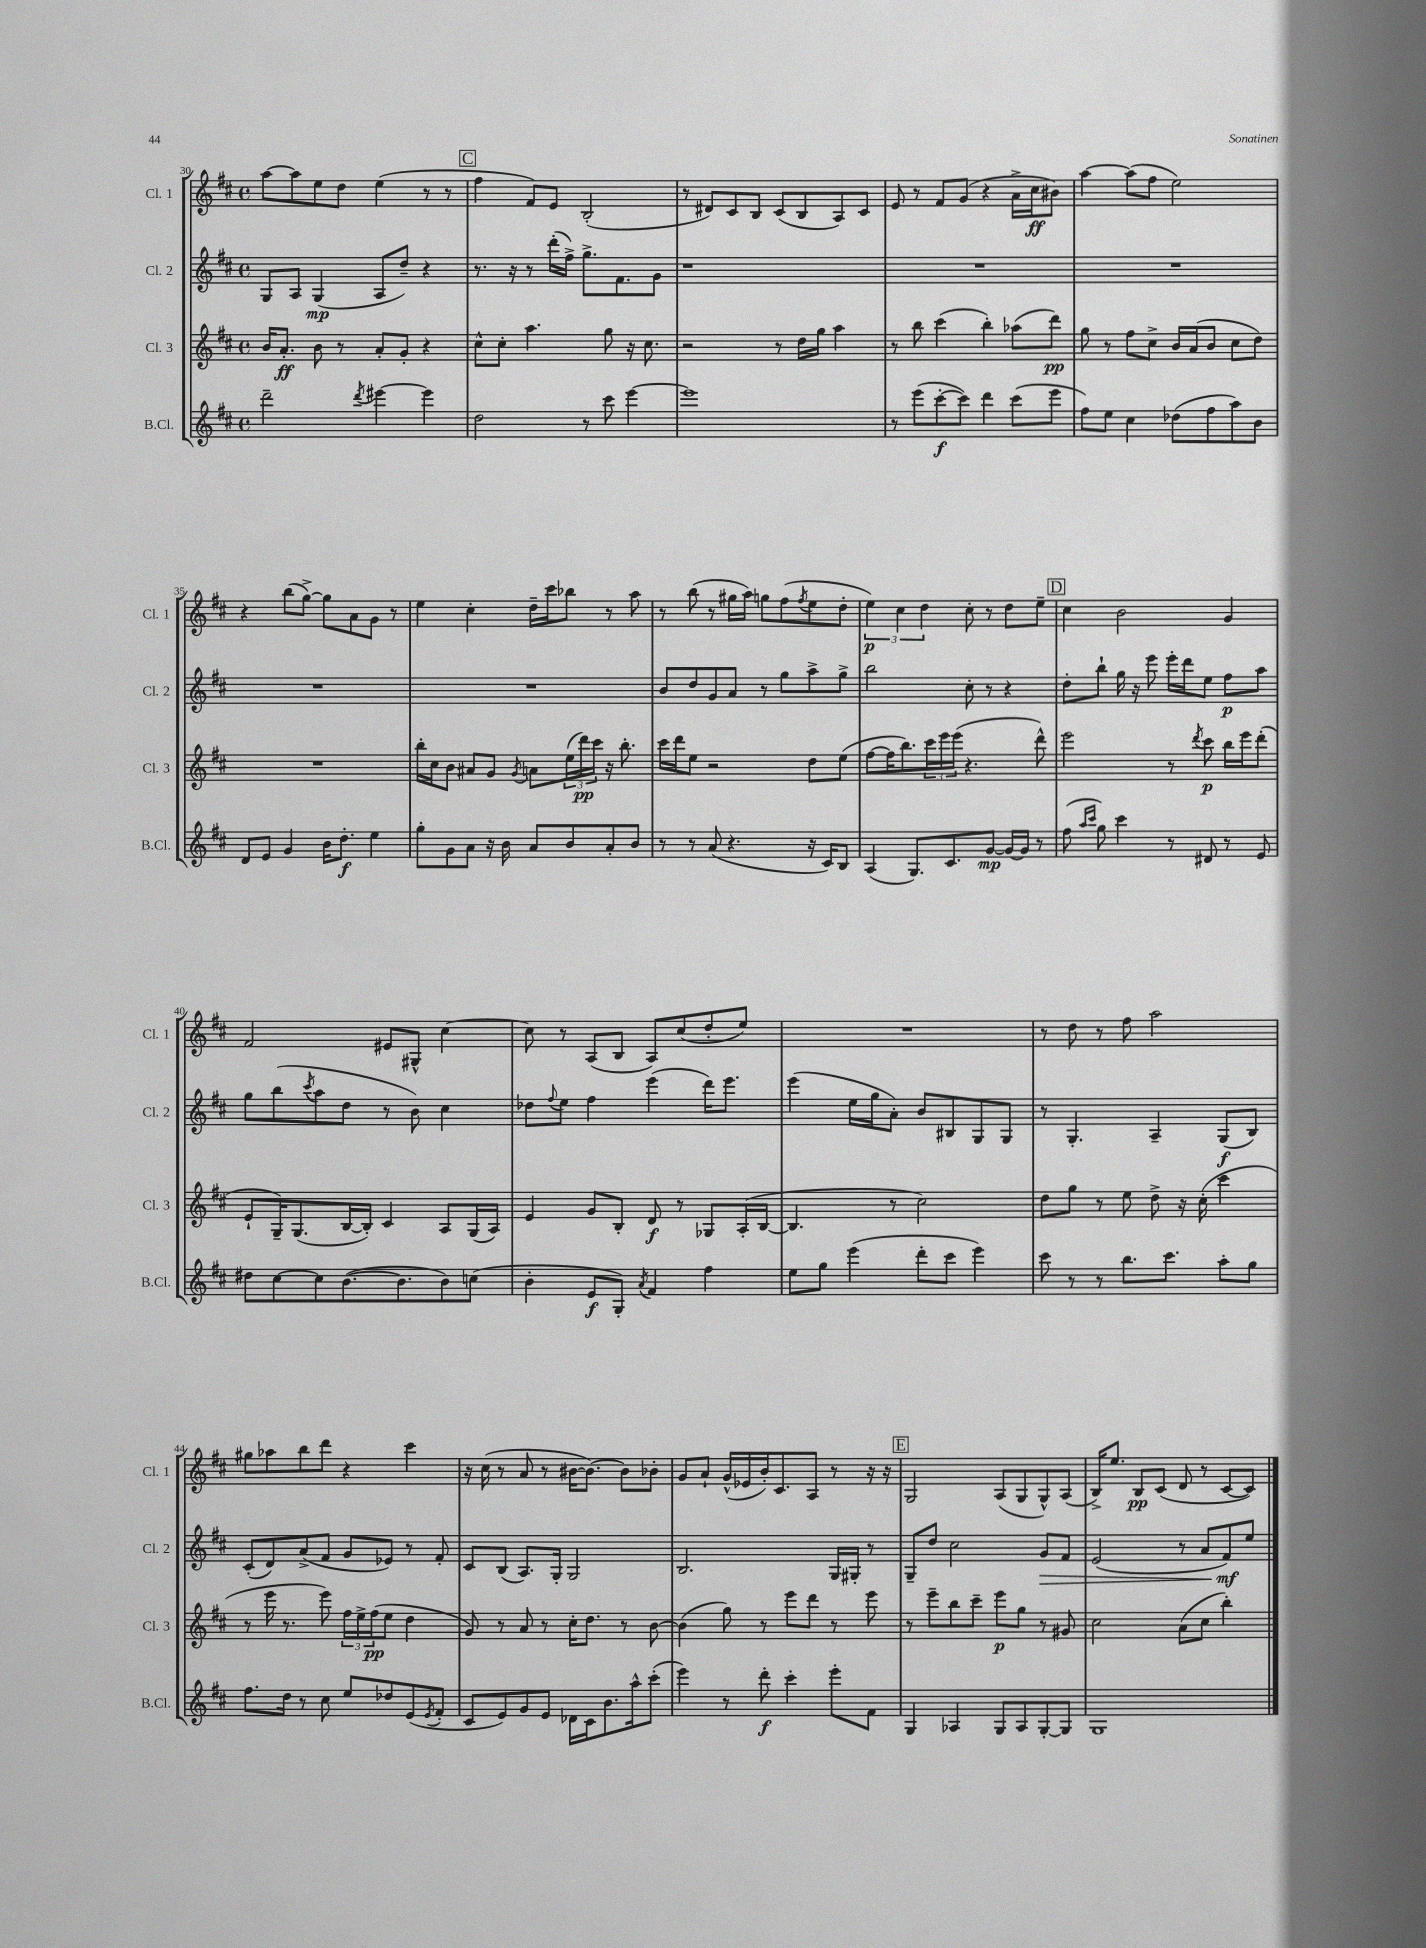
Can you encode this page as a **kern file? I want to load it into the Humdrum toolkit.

**kern	**kern	**kern	**kern
*staff4	*staff3	*staff2	*staff1
*clefG2	*clefG2	*clefG2	*clefG2
*k[f#c#]	*k[f#c#]	*k[f#c#]	*k[f#c#]
*M4/4	*M4/4	*M4/4	*M4/4
*met(c)	*met(c)	*met(c)	*met(c)
2ddd~	16b	8G	[8aa
.	8.a'	.	.
.	.	8A	8aa]
.	8b	(4G	8ee
.	8r	.	8dd
8qddd	.	.	.
[4eee#	8a'	8A	(4ee
.	8g'	8dd~)	.
4eee#]	4r	4r	8r
.	.	.	8r
=	=	=	=
2dd	8cc#^^	8.r	4ff#
.	8cc#'	.	.
.	.	16r	.
.	4.aa	8r	8f#)
.	.	(16ddd'	8e
.	.	16ff#^)	.
8r	.	8.gg^	(2B'
8ccc#	8gg	.	.
.	.	8.f#	.
[4eee	16r	.	.
.	8.cc#	.	.
.	.	8g	.
=	=	=	=
1eee]	2r	1r	8r
.	.	.	8d#)
.	.	.	8c#
.	.	.	8B
.	8r	.	(8c#
.	16dd	.	8B
.	16gg	.	.
.	4aa	.	8A)
.	.	.	8c#
=	=	=	=
8r	8r	1r	8e
(8eee	8bb	.	8r
[8ccc#'	(4ccc#	.	8f#
8ccc#])	.	.	(8g
4ddd	4bb')	.	4r
(8ccc#	(8aa-	.	16a^
.	.	.	16cc#
8eee	8ddd)	.	8b#)
=	=	=	=
8ff#)	8gg	1r	[4aa
8ee	8r	.	.
4cc#	8ff#	.	(8aa]
.	8cc#^	.	8ff#
(8dd-	16b	.	2ee)
.	(16a	.	.
8ff#	8b	.	.
8aa)	8cc#	.	.
8b	8dd)	.	.
=	=	=	=
8d	1r	1r	4r
8e	.	.	.
4g	.	.	(8bb
.	.	.	[8gg^)
16b	.	.	8gg]
8.dd'	.	.	.
.	.	.	8a
4ee	.	.	8g
.	.	.	8r
=	=	=	=
8gg'	16bb'	1r	4ee
.	16cc#	.	.
8g	8b	.	.
8a	8a#	.	4cc#'
16r	8g	.	.
16b	.	.	.
.	8qg	.	.
8a	8a	.	16dd~
.	.	.	16ccc#
8b	(24ee	.	8bb-
.	24ddd)	.	.
.	24ccc#	.	.
8a'	16r	.	8r
.	8.bb'	.	.
8b	.	.	8aa
=	=	=	=
8r	16ccc#	8b	8r
.	16ddd	.	.
8r	8ee	8dd	(8bb
(8a	2r	8g	8r
4.r	.	8a	16gg#
.	.	.	16aa)
.	.	8r	8gg
.	.	8gg	(8ff#
.	.	.	8qff#
16r	8dd	8aa^	8ee
16c#)	.	.	.
8B	(8ee	8gg^	8dd'
=	=	=	=
(4A	[8ff#	2bb	6ee)
.	16ff#]	.	.
.	.	.	6cc#
.	8.bb)	.	.
8.G)	.	.	.
.	.	.	6dd
.	24ccc#	.	.
.	24eee	.	.
8.c#	.	.	.
.	(24eee	.	.
.	4.r	8cc#'	8cc#'
[8g	.	8r	8r
16g_	.	4r	8dd
16g]	.	.	.
8r	8ddd^^)	.	8ee~
=	=	=	=
(8ff#	2eee	8dd'	4cc#
16qqaa	.	.	.
16qqccc#	.	.	.
8gg)	.	8bb`	.
4ccc#	.	16gg	2b
.	.	16r	.
.	.	8eee	.
8r	8r	16eee'	.
.	.	16ddd	.
.	8qddd	.	.
8d#	8ccc#	8ee	.
8r	16bb	8ff#	4g
.	16eee	.	.
8e	(8ddd'	8aa	.
=	=	=	=
8dd#	8e`	8gg	2f#
[8cc#	16G~)	(8bb	.
.	(8.G	.	.
.	.	8qccc#	.
8cc#]	.	8aa	.
([8.b	[16B	8dd	.
.	16B'])	.	.
.	4c#	8r	8e#
8.b]	.	.	.
.	.	8b)	8G#^^
8b)	8A	4cc#	[4cc#
(8cc	(16G	.	.
.	16A)	.	.
=	=	=	=
4b'	4e	8dd-	8cc#]
.	.	8qqff#	.
.	.	8ee	8r
8e	8g	4ff#	(8A
8G')	8B'	.	8B
8qa	.	.	.
4f#	8d	(4eee	8A)
.	8r	.	(8cc#
4ff#	8G-	16ddd)	8dd'
.	.	8.eee	.
.	(16A'	.	8ee)
.	[16B	.	.
=	=	=	=
8ee	4.B]	(4eee	1r
8gg	.	.	.
(4eee	.	16ee	.
.	.	16gg	.
.	8r	8a')	.
8ddd'	2cc#)	8b	.
8ccc#	.	8B#	.
4eee)	.	8G	.
.	.	8G	.
=	=	=	=
8ccc#	8dd	8r	8r
8r	8gg	4.G'	8dd
8r	8r	.	8r
8.bb	8ee	.	8ff#
.	8dd^	4A~	2aa
8.ccc#	.	.	.
.	16r	.	.
.	(16cc#'	.	.
8aa'	4ccc#	(8G	.
8gg	.	8B)	.
=	=	=	=
8.ff#	8r	(8c#'	8gg#
.	16eee	8d)	8aa-
16dd	8.r	.	.
8r	.	(8a^	8bb
8cc#	8eee)	8f#	8ddd
8ee	24ff#	8g	4r
.	24ee^	.	.
.	(24ff#	.	.
8dd-	8ee	8e-)	.
(8e	4dd	8r	4ccc#
8qe	.	.	.
8f#'	.	8f#'	.
=	=	=	=
8c#	8g)	8c#	16r
.	.	.	(16cc#
8e)	8r	(8B	8r
8g	8a	8.A)	8a
8e	8r	.	8r
.	.	16G'	.
16d-	16cc#'	2G	[16b#
16c#	8.dd	.	8.b#_)
8.b	.	.	.
.	8r	.	8b#]
16aa^^	.	.	.
(8ccc#'	[8b	.	8b-'
=	=	=	=
4eee)	(4b]	2.B	8g
.	.	.	8a`
8r	8gg)	.	(16g^^
.	.	.	16e-
8ddd'	8r	.	16b')
.	.	.	8.c#
4ccc#'	8eee	.	.
.	8ddd	.	8A
8eee'	8r	16G	8r
.	.	16G#'	.
8f#	8eee	8r	16r
.	.	.	16r
=	=	=	=
4G	8r	8G~	2G
.	8eee~	8dd	.
4A-	8bb	2cc#	.
.	8ccc#~	.	.
8G	8eee	.	(8A
8A-	8gg	.	8G
[8G'	8r	8g	8G^^)
8G]	8g#	8f#	(8A
=	=	=	=
1G	2cc#	(2e	16B^)
.	.	.	8.ee
.	.	.	8B
.	.	.	(8c#
.	(8a	8r	8d
.	8cc#	8a	8r
.	4bb')	8f#)	[8c#
.	.	8ee	8c#])
==	==	==	==
*-	*-	*-	*-
